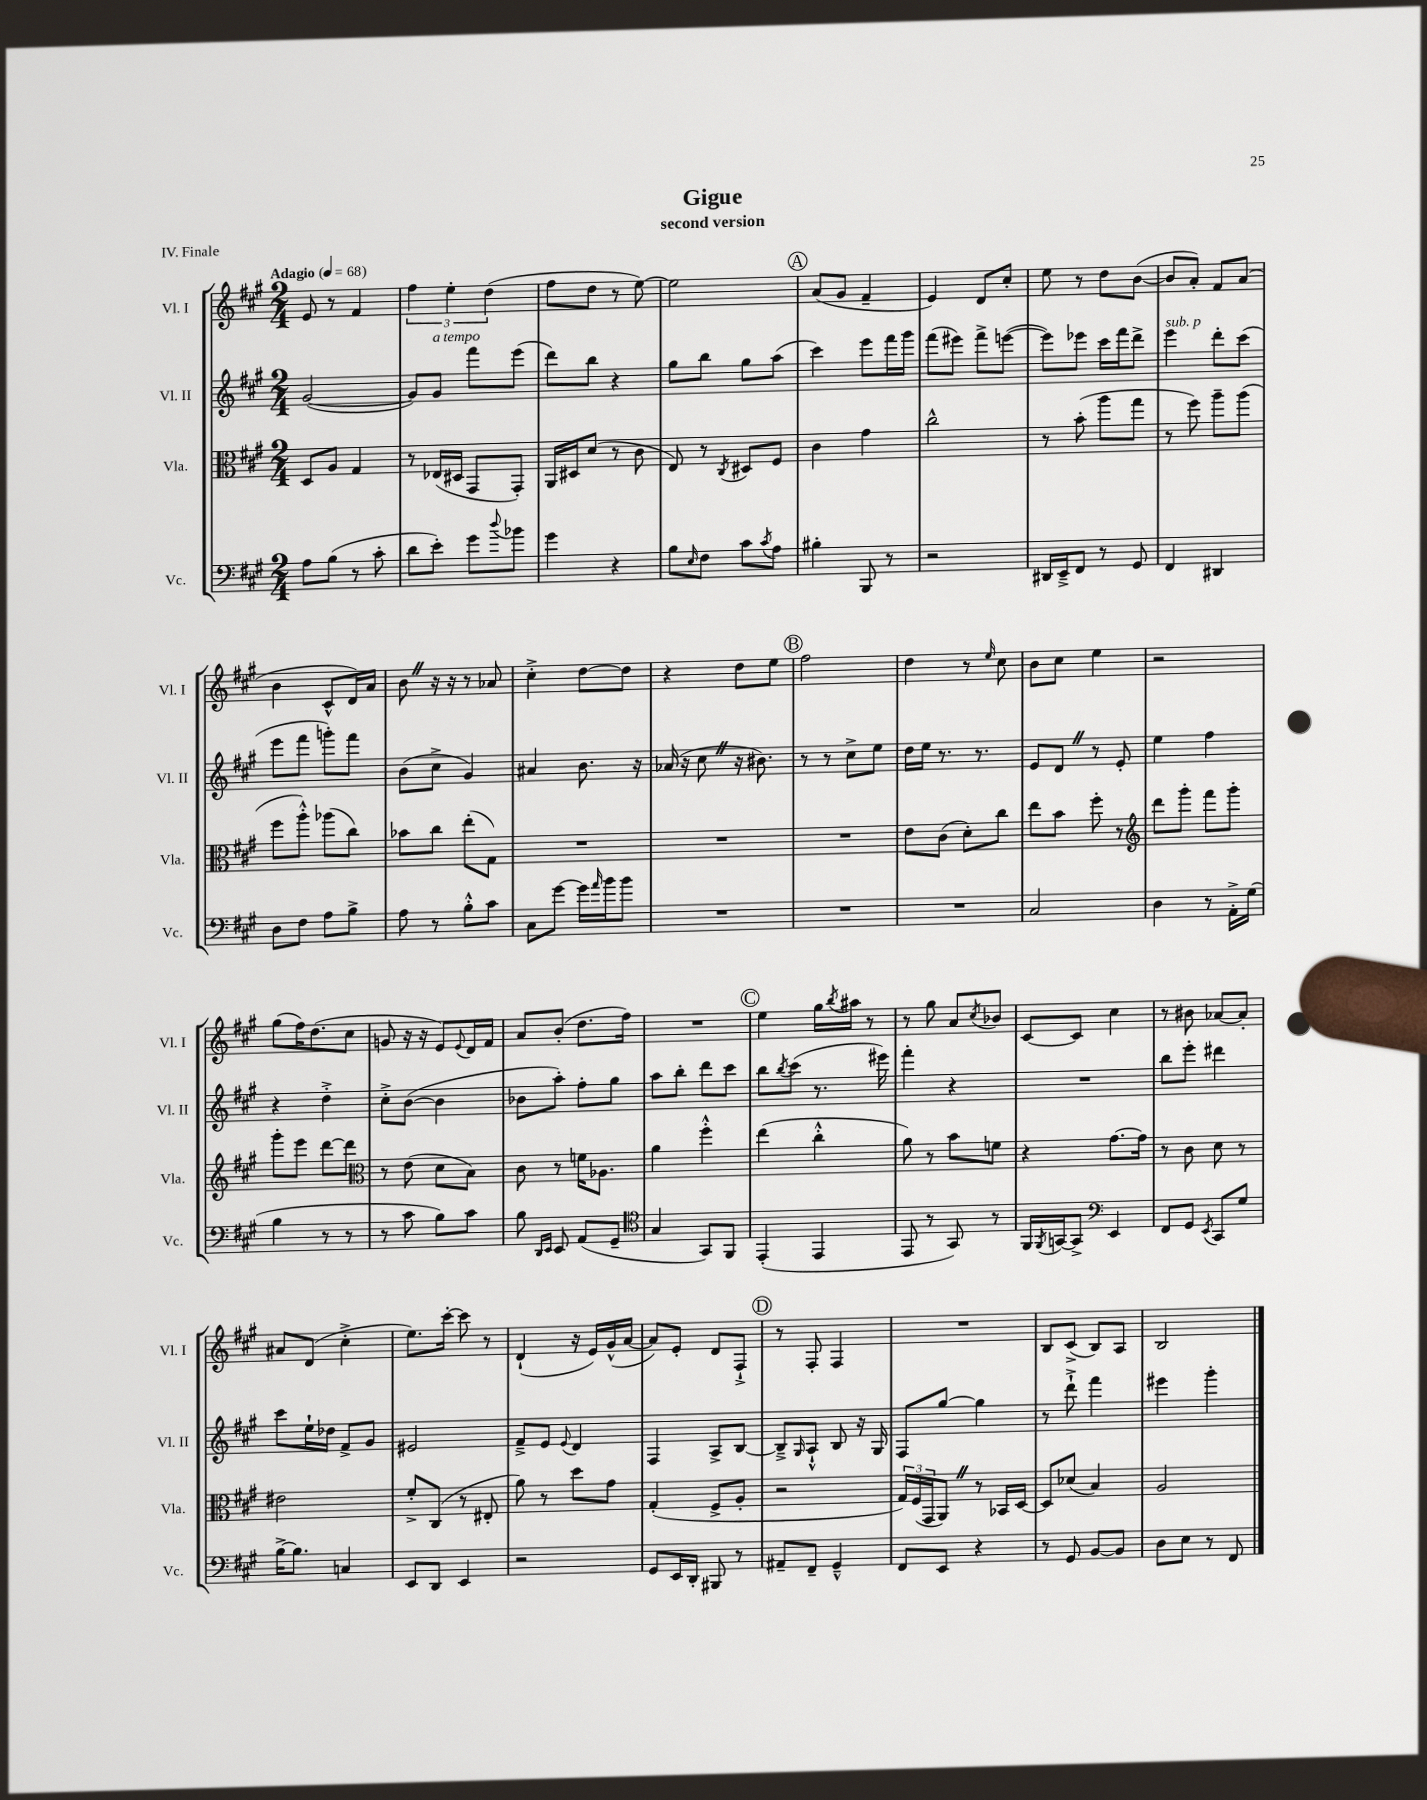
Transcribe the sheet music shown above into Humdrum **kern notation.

**kern	**kern	**kern	**kern
*staff4	*staff3	*staff2	*staff1
*clefF4	*clefC3	*clefG2	*clefG2
*k[f#c#g#]	*k[f#c#g#]	*k[f#c#g#]	*k[f#c#g#]
*M2/4	*M2/4	*M2/4	*M2/4
*MM68	*MM68	*MM68	*MM68
8A	8D	([2g#	8e
(8B	8A	.	8r
8r	4G#	.	4f#
8c#'	.	.	.
=	=	=	=
8d	8r	8g#])	6ff#
8e')	(16E-	8g#	.
.	.	.	6ee'
.	16D#	.	.
8g#	8GG#	8fff#	.
.	.	.	(6dd
8qqdd	.	.	.
8b-	8GG#')	(8eee	.
=	=	=	=
4g#	16AA	8ddd)	8ff#
.	16D#	.	.
.	(8d	8bb	8dd
4r	8r	4r	8r
.	8c#	.	[8ee)
=	=	=	=
8B	8E)	8gg#	2ee]
16qqE	.	.	.
8F#	8r	8bb	.
.	8qC#	.	.
8c#	8D#	8gg#	.
8qc#	.	.	.
8A	8F#	(8aa	.
=	=	=	=
4B#'	4c#	4ccc#)	(8a
.	.	.	8g#
8BBB	4g#	8eee	4f#~
8r	.	16fff#	.
.	.	16ggg#	.
=	=	=	=
2r	2cc#^^	(8fff#	4e)
.	.	8eee#)	.
.	.	8fff#^	8d
.	.	([8eee	8cc#'
=	=	=	=
16DD#	8r	8eee])	8ee
16EE~^	.	.	.
8FF#	(8b'	8eee-	8r
8r	8aa	16ccc#	8dd
.	.	16fff#	.
8GG#	8gg#	8ddd^	([8b
=	=	=	=
4FF#	8r	4eee	8b]
.	8ff#)	.	8a')
4DD#	8aa~	8ddd'	8f#
.	(8aa	(8ccc#	(8a
=	=	=	=
8D	8ff#	8eee	4b
8F#	8aa'^^)	8fff#	.
8A	(8aa-	8ggg')	8c#^^
8B^	8cc#)	8fff#	16d)
.	.	.	16a
=	=	=	=
8A	8b-	(8b	8b
8r	8cc#	8cc#^	16r
.	.	.	16r
8B'^^	(8ee'	4g#)	8r
8c#	8G#)	.	8a-
=	=	=	=
8C#	2r	4a#	4cc#'^
[8g#	.	.	.
16g#]	.	8.b	[8dd
16qqa	.	.	.
16b	.	.	.
8b	.	.	8dd]
.	.	16r	.
=	=	=	=
2r	2r	(16a-	4r
.	.	16r	.
.	.	8cc#	.
.	.	16r	8dd
.	.	8.b#)	.
.	.	.	8ee
=	=	=	=
2r	2r	8r	2ff#
.	.	8r	.
.	.	8cc#^	.
.	.	8ee	.
=	=	=	=
2r	8e	16dd	4dd
.	.	16ee	.
.	(8c#	8.r	.
.	8d')	.	8r
.	.	8.r	.
.	.	.	16qqee
.	8cc#	.	8cc#
=	=	=	=
2C#	8ee	8e	8b
.	8b	8d	8cc#
.	8ff#'	8r	4ee
.	8r	8e'	.
=	=	=	=
*	*clefG2	*	*
4D	8ddd	4ee	2r
.	8ggg#'	.	.
8r	8fff#	4ff#	.
16AA'^	8ggg#'	.	.
(16G#	.	.	.
=	=	=	=
4B	8ggg#'	4r	(8gg#
.	8eee	.	16ff#)
.	.	.	(8.dd
8r	[8ddd	4dd'^	.
8r	8ddd]	.	8cc#
=	=	=	=
*	*clefC3	*	*
8r	8r	8cc#'^	8g
8c#	(8e	([8b	16r
.	.	.	16r
8B)	8d	4b]	8e)
.	.	.	8qqe
8c#	8B)	.	16d
.	.	.	16f#
=	=	=	=
8B	8c#	8b-	8a
16qqDD	.	.	.
16qqEE	.	.	.
8EE	8r	8aa')	(8b'
(8AA	16f	8ff#'	8.dd
.	8.A-	.	.
8GG#~	.	8gg#	.
.	.	.	16ff#)
=	=	=	=
*clefC4	*	*	*
4G#	4a	8aa	2r
.	.	8bb'	.
8GG#)	4ff#'^^	8ddd	.
8FF#	.	8ccc#	.
=	=	=	=
(4EE'	(4ee	8bb	4ee
.	.	8qbb	.
.	.	(8ccc#	.
4EE	4cc#'^^	8.r	16gg#
.	.	.	8qbb
.	.	.	16aa#
.	.	.	8r
.	.	16eee#)	.
=	=	=	=
8EE	8a)	4fff#'	8r
8r	8r	.	8gg#
8GG#)	8b	4r	8a
.	.	.	8qcc#
8r	8f	.	8b-
=	=	=	=
16FF#	4r	2r	[8c#
8qFF#	.	.	.
[16GG	.	.	.
8GG^]	.	.	8c#]
*clefF4	*	*	*
4EE	[8.g#	.	4cc#
.	16g#]	.	.
=	=	=	=
8FF#	8r	8bb	8r
8GG#	8c#	8eee'	8b#
8qEE	.	.	.
8CC#	8d	4ddd#	[8a-
8G#	8r	.	8a-']
=	=	=	=
[16B^	2e#	8ccc#	8a#
8.B]	.	.	.
.	.	16ee`	(8d
.	.	16dd-	.
4C	.	8f#^	4cc#'^
.	.	8g#	.
=	=	=	=
8EE	8f#'^	2e#	8.ee)
8DD	(8C#	.	.
.	.	.	[16ccc#'
4EE	8r	.	8ccc#]
.	8E#'	.	8r
=	=	=	=
2r	8a)	8f#~^	(4d`
.	8r	8e	.
.	.	8qqe	.
.	8dd	4d	16r
.	.	.	16e)
.	8g#	.	(16g#^^
.	.	.	[16a
=	=	=	=
8GG#	(4G#'	4F#	8a])
16EE	.	.	8e'
16DD'	.	.	.
8BBB#	8F#^	8A^	8d
8r	8A'	[8B	8F#`^
=	=	=	=
8AA#~	2r	8B~^]	8r
.	.	16qqG#	.
8FF#~	.	8A`^^	8F#'
4GG#~^^	.	8B	4F#
.	.	16r	.
.	.	16G#	.
=	=	=	=
8FF#	24G#)	8F#	2r
.	(24F#	.	.
.	24GG#	.	.
8EE	8AA)	[8gg#	.
4r	8r	4gg#]	.
.	16BB-	.	.
.	[16D	.	.
=	=	=	=
8r	8D]	8r	8B
8GG#	(8d-	8ddd`^	(8c#^
[8BB	4B)	4fff#	8B)
8BB]	.	.	8A
=	=	=	=
8D	2A	4eee#	2B
8E	.	.	.
8r	.	4ggg#'	.
8FF#	.	.	.
==	==	==	==
*-	*-	*-	*-
